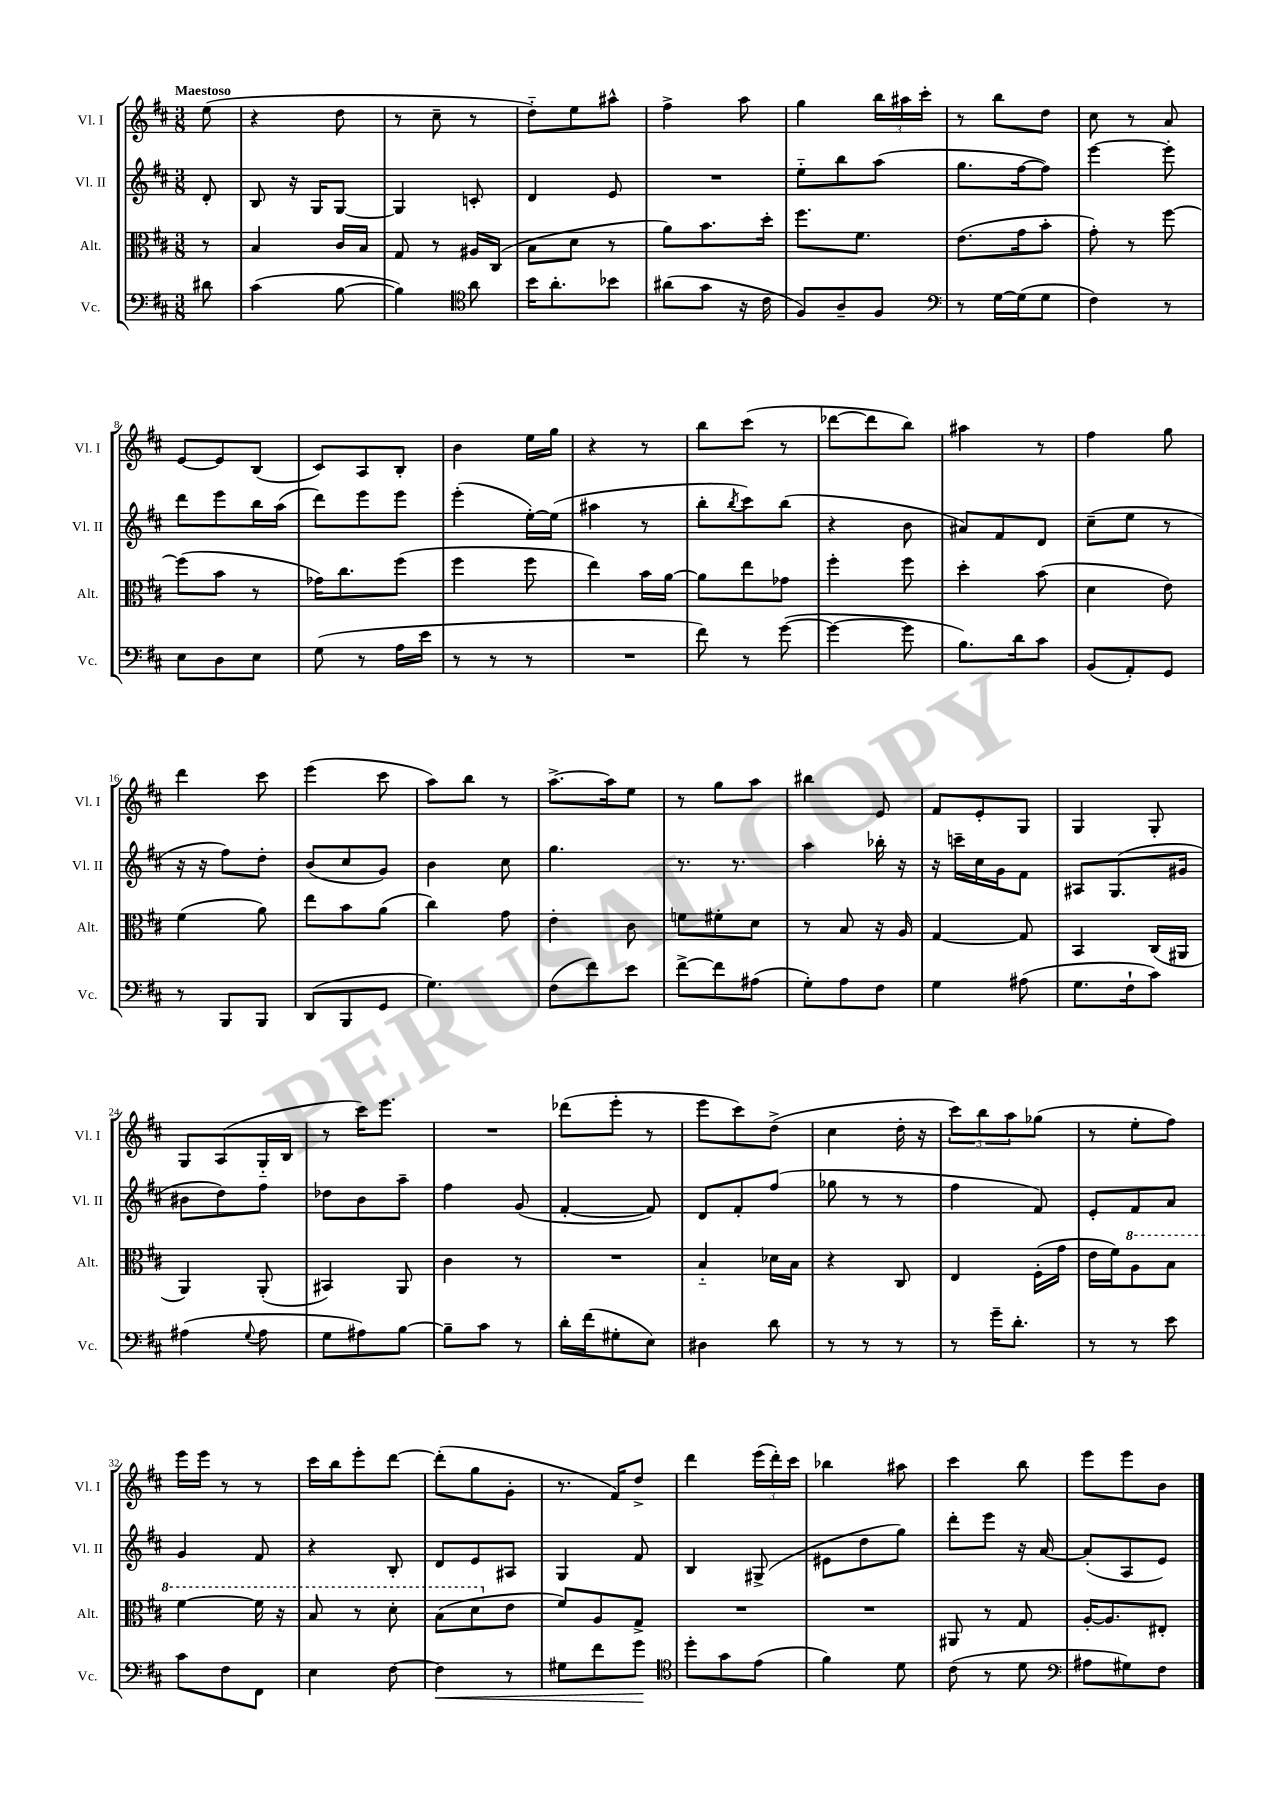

**kern	**dynam	**kern	**kern	**kern
*part4	*part4	*part3	*part2	*part1
*staff4	*staff4	*staff3	*staff2	*staff1
*I"Vc.	*	*I"Alt.	*I"Vl. II	*I"Vl. I
*I'Vc.	*	*I'Alt.	*I'Vl. II	*I'Vl. I
*clefF4	*	*clefC3	*clefG2	*clefG2
*k[f#c#]	*	*k[f#c#]	*k[f#c#]	*k[f#c#]
*M3/8	*	*M3/8	*M3/8	*M3/8
=	=	=	=	=
!	!	!	!	!LO:TX:a:B:t=Maestoso
8d#X\	.	8r	8d'/	(8ee\
=1	=1	=1	=1	=1
(4c#\	.	4B/	8B/	4r
.	.	.	16r	.
.	.	.	16G/KL	.
[8B\	.	16c#/LL	[8G/J	8dd\
.	.	16B/JJ	.	.
=2	=2	=2	=2	=2
4B\])	.	8G/	4G/]	8r
.	.	8r	.	8cc#~\
*clefC4	*	*	*	*
8a\	.	16A#X/LL	8cn'/	8r
.	.	(16C#/JJ	.	.
=3	=3	=3	=3	=3
16b\KL	.	8B\L	4d/	8dd\L)
8.a'\	.	.	.	.
.	.	8d\J	.	8ee\
8b-X\J	.	8r	8e/	8aa#X^^\J
=4	=4	=4	=4	=4
(8a#X\L	.	8a\L)	4.r	4ff#^\
8g\J	.	8.b\	.	.
16r	.	.	.	8aa\
16c#\	.	16dd'\Jk	.	.
=5	=5	=5	=5	=5
8F#/L)	.	8.ff#\L	8ee\L	4gg\
8A~/	.	.	8bb\	.
.	.	8.f#\J	.	.
8F#/J	.	.	(8aa\J	24bb\LL
.	.	.	.	24aa#X\
.	.	.	.	24ccc#'\JJ
=6	=6	=6	=6	=6
*clefF4	*	*	*	*
8r	.	(8.e\L	8.gg\L	8r
[16G\LL	.	.	.	8bb\L
(16G\J]	.	16g\k	[16ff#\k	.
8G\J	.	8b'\J	8ff#\J])	8dd\J
=7	=7	=7	=7	=7
4F#\)	.	8g'\)	[4eee\	8cc#\
.	.	8r	.	8r
8r	.	[8ff#\	8eee'\]	8a/
!!LO:LB:g=z
=8	=8	=8	=8	=8
8E\L	.	(8ff#\L]	8ddd\L	[8e/L
8D\	.	8b\J	8eee\	8e/]
8E\J	.	8r	16bb\L	(8B/J
.	.	.	(16aa\JJ	.
=9	=9	=9	=9	=9
(8G\	.	16g-X\KL)	8ddd\L)	8c#/L)
.	.	8.cc#\	.	.
8r	.	.	8eee\	8A/
16A\LL	.	(8ff#\J	8eee\J	8B'/J
16e\JJ	.	.	.	.
=10	=10	=10	=10	=10
8r	.	4ff#\	(4eee'\	4b\
8r	.	.	.	.
8r	.	8ff#\	[16ee'\LL)	16ee\LL
.	.	.	(16ee\JJ]	16gg\JJ
=11	=11	=11	=11	=11
4.r	.	4ee\)	4aa#X\	4r
.	.	16b\LL	8r	8r
.	.	[16a\JJ	.	.
=12	=12	=12	=12	=12
8f#\)	.	8a\L]	8bb'\L	8bb\L
.	.	.	8qbb/	.
8r	.	8ee\	8ccc#\)	(8ccc#\J
([8g\	.	8g-X\J	(8bb\J	8r
=13	=13	=13	=13	=13
4g\_	.	4ff#'\	4r	[8ddd-X\L
.	.	.	.	8ddd-\]
8g\]	.	8ff#\	8b\	8bb\J)
=14	=14	=14	=14	=14
8.B\L)	.	4dd'\	8a#X/L)	4aa#X\
.	.	.	8f#/	.
16d\k	.	.	.	.
8c#\J	.	(8b\	8d/J	8r
=15	=15	=15	=15	=15
(8BB/L	.	4d\	(8cc#~\L	4ff#\
8AA'/)	.	.	8ee\J	.
8GG/J	.	8e\)	8r	8gg\
!!LO:LB:g=z
=16	=16	=16	=16	=16
8r	.	(4f#\	16r	4ddd\
.	.	.	16r	.
8BBB/L	.	.	8ff#\L)	.
8BBB/J	.	8a\)	8dd'\J	8ccc#\
=17	=17	=17	=17	=17
(8DD/L	.	8ee\L	(8b/L	(4eee\
8BBB/	.	8b\	8cc#/	.
8GG/J	.	(8a\J	8g/J)	8ccc#\
=18	=18	=18	=18	=18
4.G\)	.	4cc#\)	4b\	8aa\L)
.	.	.	.	8bb\J
.	.	8g\	8cc#\	8r
=19	=19	=19	=19	=19
(8F#\L	.	4e'\	4.gg\	[8.aa^\L
8f#\)	.	.	.	.
.	.	.	.	16aa\k]
8e\J	.	8c#\	.	8ee\J
=20	=20	=20	=20	=20
[8f#^\L	.	8fn\L	8.r	8r
8f#\]	.	8f#X'\	.	8gg\L
.	.	.	8.r	.
(8A#X\J	.	8d\J	.	8aa\J
=21	=21	=21	=21	=21
8G'\L)	.	8r	4aa\	4bb#X\
8A\	.	8B/	.	.
8F#\J	.	16r	16bb-X'\	8e/
.	.	16A/	16r	.
=22	=22	=22	=22	=22
4G\	.	[4G/	16r	8f#/L
.	.	.	16cccn~\LL	.
.	.	.	16cc#\	8e'/
.	.	.	16g\J	.
(8A#X\	.	8G/]	8f#\J	8G/J
=23	=23	=23	=23	=23
8.G\L	.	4BB/	8A#X/L	4G/
.	.	.	(8.G/	.
16F#`\k	.	.	.	.
8c#\J)	.	(16C#/LL	.	8G'/
.	.	16AA#X/JJ	16g#X/Jk	.
!!LO:LB:g=z
=24	=24	=24	=24	=24
(4A#X\	.	4AA/)	8b#X\L	8G/L
.	.	.	8dd\)	(8A/
8qqG/	.	.	.	.
8A#\	.	(8AA'/	8ff#\J	16G/L
.	.	.	.	16B/JJ
=25	=25	=25	=25	=25
8G\L	.	4BB#X/)	8dd-X\L	8r
8A#X\)	.	.	8b\	16ccc#\KL)
.	.	.	.	8.eee\J
[8B\J	.	8AA/	8aa~\J	.
=26	=26	=26	=26	=26
8B~\L]	.	4c#\	4ff#\	4.r
8c#\J	.	.	.	.
8r	.	8r	(8g/	.
=27	=27	=27	=27	=27
16d'\LL	.	4.r	[4f#'/	(8ddd-X\L
(16f#\J	.	.	.	.
8G#X'\	.	.	.	8eee'\J
8E\J)	.	.	8f#/])	8r
=28	=28	=28	=28	=28
4D#X\	.	4B/	8d/L	8eee\L
.	.	.	8f#'/	8ccc#\)
8d\	.	16d-X\LL	(8ff#/J	(8dd^\J
.	.	16B\JJ	.	.
=29	=29	=29	=29	=29
8r	.	4r	8gg-X\	4cc#\
8r	.	.	8r	.
8r	.	8C#/	8r	16dd'\
.	.	.	.	16r
=30	=30	=30	=30	=30
8r	.	4E/	4ff#\	12ccc#\L)
.	.	.	.	12bb\
16g~\KL	.	.	.	.
.	.	.	.	12aa\
8.d'\J	.	.	.	.
.	.	(16F#'\LL	8f#/)	(8gg-X\J
.	.	16g\JJ	.	.
=31	=31	=31	=31	=31
8r	.	16e\LL	8e'/L	8r
.	.	16f#\J)	.	.
*	*	*8va	*	*
8r	.	8a\	8f#/	8ee'\L
8e\	.	8b\J	8a/J	8ff#\J)
!!LO:LB:g=z
=32	=32	=32	=32	=32
8c#\L	.	[4ff#\	4g/	16eee\LL
.	.	.	.	16eee\JJ
8F#\	.	.	.	8r
8FF#\J	.	16ff#\]	8f#/	8r
.	.	16r	.	.
=33	=33	=33	=33	=33
4E\	.	8b/	4r	16ccc#\LL
.	.	.	.	16bb\J
.	.	8r	.	8eee'\
[8F#\	.	8dd'\	8B'/	[8ddd\J
=34	=34	=34	=34	=34
!	!LO:HP:b	!	!	!
4F#\]	<	(8b\L	8d/L	(8ddd'\L]
.	.	8dd\	8e/	8gg\
*	*	*X8va	*	*
8r	.	8e\J	8A#X/J	8g'\J
=35	=35	=35	=35	=35
8G#X\L	.	8f#/L)	4G/	8.r
8f#\	.	8A/	.	.
.	.	.	.	16f#/KL)
8g\J	.	8G^/J	8f#/	8dd^/J
.	[	.	.	.
=36	=36	=36	=36	=36
*clefC4	*	*	*	*
8dd'\L	.	4.r	4B/	4ddd\
8g\	.	.	.	.
(8e\J	.	.	(8G#X^/	(24eee\LL
.	.	.	.	24ddd'\)
.	.	.	.	24ccc#\JJ
=37	=37	=37	=37	=37
4f#\)	.	4.r	8e#X\L	4bb-X\
.	.	.	8dd\	.
8d\	.	.	8gg\J)	8aa#X\
=38	=38	=38	=38	=38
(8c#\	.	8AA#X/	8ddd'\L	4ccc#\
8r	.	8r	8eee\J	.
8d\	.	8G/	16r	8bb\
.	.	.	[16a/	.
=39	=39	=39	=39	=39
*clefF4	*	*	*	*
8A#X\L	.	[16A'/KL	(8a'/L]	8eee\L
.	.	8.A/]	.	.
8G#X\)	.	.	8A/	8eee\
8F#\J	.	8E#X'/J	8e/J)	8b\J
==	==	==	==	==
*-	*-	*-	*-	*-
